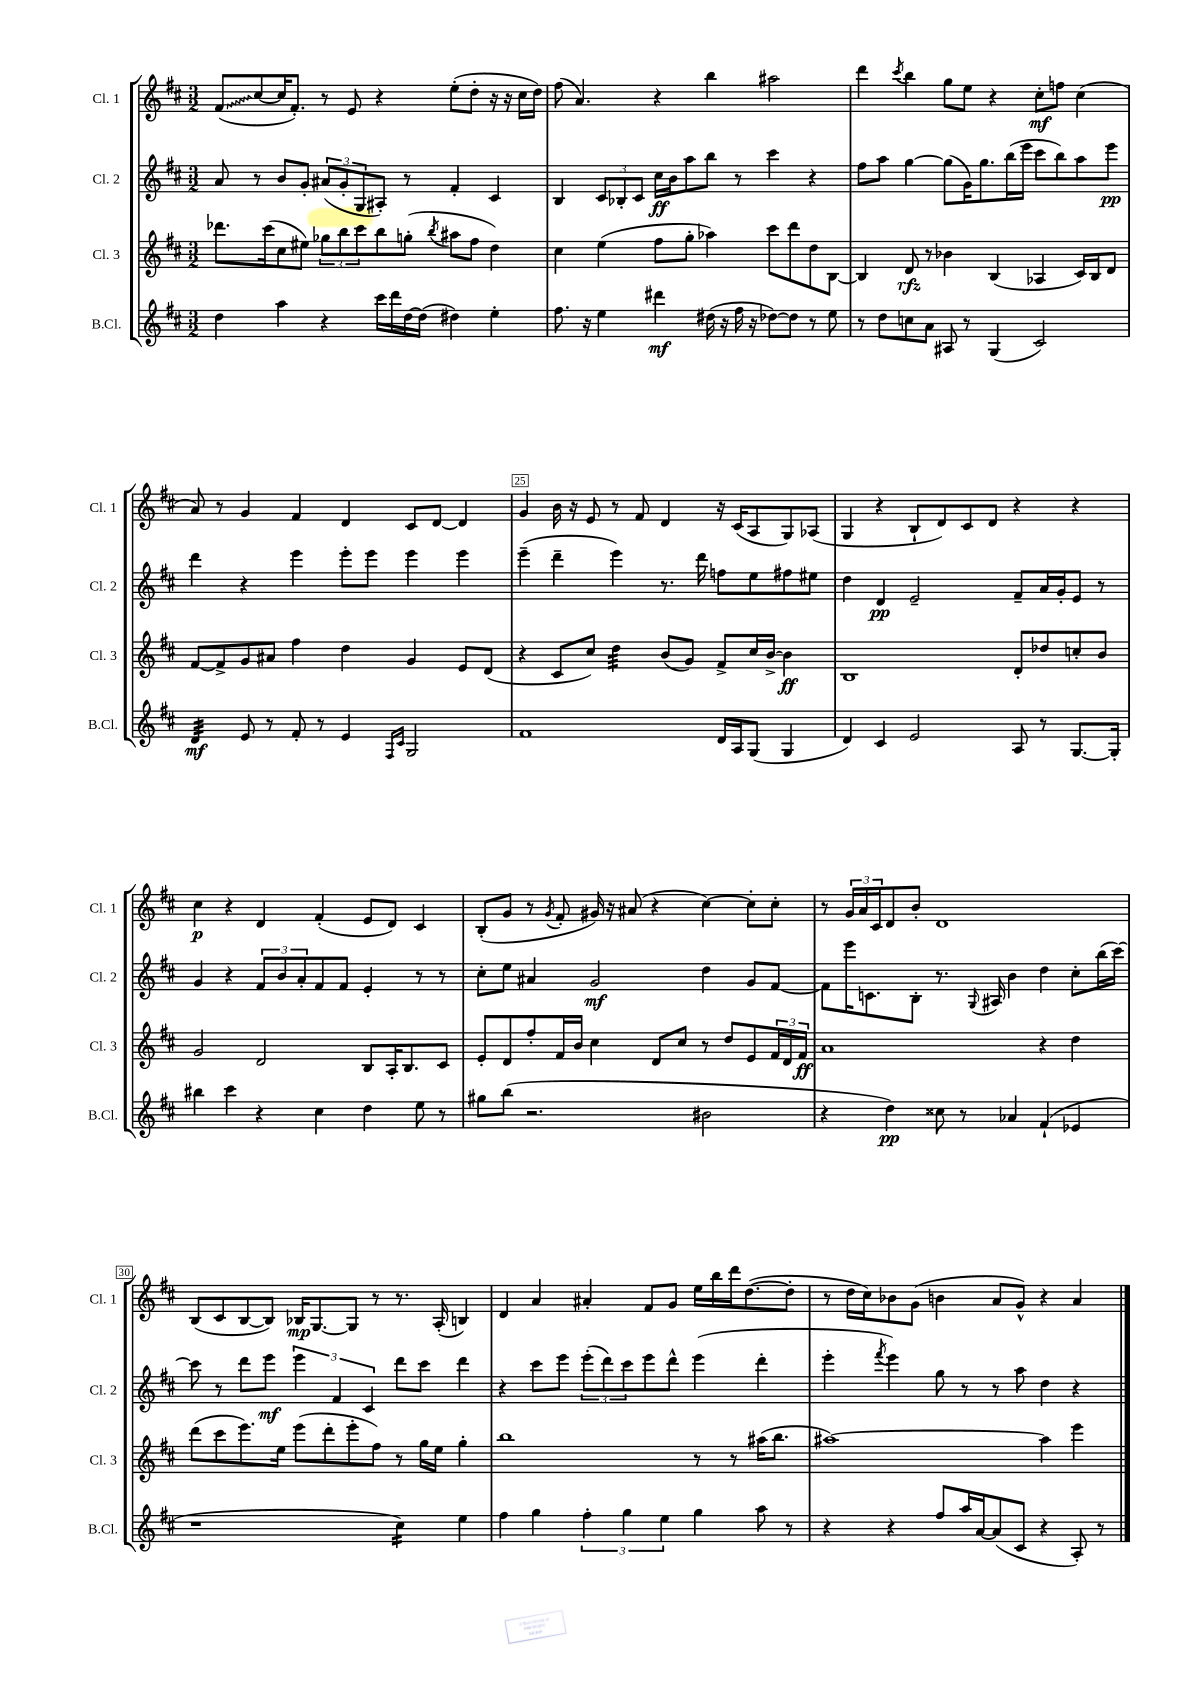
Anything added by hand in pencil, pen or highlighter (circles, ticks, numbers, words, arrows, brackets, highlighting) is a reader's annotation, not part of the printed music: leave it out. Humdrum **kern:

**kern	**kern	**kern	**kern
*staff4	*staff3	*staff2	*staff1
*clefG2	*clefG2	*clefG2	*clefG2
*k[f#c#]	*k[f#c#]	*k[f#c#]	*k[f#c#]
*M3/2	*M3/2	*M3/2	*M3/2
4dd\	8.ddd-\L	8a/	(8f#/L
.	.	8r	[8cc#/
.	(16ccc#\k	.	.
4aa\	8cc#\	8b/L	16cc#/]K
.	.	.	8.f#'/J)
.	8ee#\J)	8g'/J	.
4r	12gg-\L	(12a#/L	8r
.	12bb\	12g'/	.
.	.	.	8e/
.	12ccc#\	12G/	.
16ccc#\LL	8bb\	8A#'/J)	4r
16ddd\	.	.	.
[16dd\	(8gg'\J	8r	.
(16dd\]JJ	.	.	.
.	8qbb/	.	.
4dd#\)	8aa#\L	4f#'/	(8ee'\L
.	8ff#\J	.	8dd'\J
4ee'\	4dd\)	4c#/	16r
.	.	.	16r
.	.	.	16cc#\LL
.	.	.	16dd\JJ)
=	=	=	=
8.ff#\	4cc#\	4B/	(8ff#\
.	.	.	4.a/)
16r	.	.	.
4ee\	(4ee\	12c#/L	.
.	.	12B-'/	.
.	.	12c#/J	.
4ddd#\	8ff#\L	16cc#\LL	4r
.	.	16b\J	.
.	8gg'\J	8aa\	.
(16dd#\	4aa-\)	8bb\J	4bb\
16r	.	.	.
16ff#\	.	8r	.
16r	.	.	.
[8dd-\L)	8ccc#\L	4ccc#\	2aa#\
8dd-\]J	8ddd\	.	.
8r	8dd\	4r	.
8ee\	[8B\J	.	.
=	=	=	=
8r	4B/]	8ff#\L	4ddd\
8dd\L	.	8aa\J	.
.	.	.	8qccc#/
8cc\	8d/	[4gg\	4bb\
8a\J	8r	.	.
8A#/	4b-\	(8gg\]L	8gg\L
8r	.	16g\K)	8ee\J
.	.	8.gg\	.
(4G/	(4B/	.	4r
.	.	(16bb\L	.
.	.	16eee\JJ	.
2c#/)	4A-/	8ccc#\L	8cc#'\L
.	.	8bb\)	8ff\J
.	16c#/LL)	8aa\	(4cc#\
.	16B/J	.	.
.	8d/J	8eee\J	.
=	=	=	=
4d/	[8f#/L	4ddd\	8a/)
.	8f#^/]	.	8r
8e/	8g/	4r	4g/
8r	8a#/J	.	.
8f#'/	4ff#\	4eee\	4f#/
8r	.	.	.
4e/	4dd\	8eee'\L	4d/
.	.	8eee\J	.
16qqF#/LL	.	.	.
16qqc#/JJ	.	.	.
2G/	4g/	4eee\	8c#/L
.	.	.	[8d/J
.	8e/L	4eee\	4d/]
.	(8d/J	.	.
=	=	=	=
1f#	4r	(4eee~\	4g/
.	8c#/L	4ddd~\	16b\
.	.	.	16r
.	8cc#/J)	.	8e/
.	4dd\	4eee\)	8r
.	.	.	8f#/
.	(8b/L	8.r	4d/
.	8g/J)	.	.
.	.	16ddd\	.
16d/LL	8f#^/L	8ff\L	16r
16A/J	.	.	(16c#/LK
(8G/J	16cc#/L	8ee\	8A/
.	[16b^/JJ	.	.
4G/	4b\]	8ff#\	8G/)
.	.	8ee#\J	(8A-/J
=	=	=	=
4d/)	1B	4dd\	4G/
4c#/	.	4d/	4r
2e/	.	2e~/	8B`/L
.	.	.	8d/)
.	.	.	8c#/
.	.	.	8d/J
8A/	8d'/L	8f#~/L	4r
8r	8dd-/	16a/L	.
.	.	16g'/J	.
[8.G/L	8cc'/	8e/J	4r
.	8b/J	8r	.
16G'/]Jk	.	.	.
=	=	=	=
4bb#\	2g/	4g/	4cc#\
4ccc#\	.	4r	4r
4r	2d/	12f#/L	4d/
.	.	12b/	.
.	.	12a'/	.
4cc#\	.	8f#/	(4f#'/
.	.	8f#/J	.
4dd\	8B/L	4e'/	8e/L
.	16A'/K	.	8d/J)
.	8.B/	.	.
8ee\	.	8r	4c#/
8r	8c#/J	8r	.
=	=	=	=
8gg#\L	8e'/L	8cc#'\L	(8B'/L
(8bb\J	8d/	8ee\J	8g/J
2.r	8ff#'/	4a#/	8r
.	.	.	8qg/
.	16f#/L	.	8f#'/
.	16b/JJ	.	.
.	4cc#\	2g/	16g#/)
.	.	.	16r
.	.	.	(8a#/
.	8d/L	.	4r
.	8cc#/J	.	.
2b#\	8r	4dd\	[4cc#\)
.	8dd/L	.	.
.	8e/	8g/L	8cc#'\]L
.	24f#/L	[8f#/J	8cc#'\J
.	24d/	.	.
.	24f#/JJ	.	.
=	=	=	=
4r	1a	8f#\]L	8r
.	.	16eee\K	24g/LL
.	.	.	24a/
.	.	8.c\	.
.	.	.	24c#/J
4dd\)	.	.	8d/
.	.	8B'\J	8b'/J
8cc##\	.	8.r	1d
8r	.	.	.
.	.	8qqG/	.
.	.	16A#/	.
4a-/	.	4b\	.
(4f#`/	4r	4dd\	.
4e-/	4dd\	8cc#'\L	.
.	.	(16bb\L	.
.	.	[16ccc#\JJ)	.
=	=	=	=
1r	(8ddd\L	8ccc#\]	(8B/L
.	8ccc#\	8r	8c#/
.	8.eee\)	8ddd\L	[8B/
.	.	8eee\J	8B/]J)
.	16ee\Jk	.	.
.	(8eee\L	6eee\	16B-/LK
.	.	.	[8.G/
.	8ddd'\	.	.
.	.	6f#/	.
.	8eee'\	.	8G/]J
.	.	6c#/	.
.	8ff#\J)	.	8r
4cc#\)	8r	8ddd\L	8.r
.	16gg\LL	8ccc#\J	.
.	16ee\JJ	.	(16A'/
4ee\	4gg'\	4ddd\	4B/)
=	=	=	=
4ff#\	1bb	4r	4d/
4gg\	.	8ccc#\L	4a/
.	.	8eee\J	.
6ff#'\	.	(12eee'\L	4a#'/
.	.	12ddd\)	.
6gg\	.	12ccc#\	.
.	.	8eee\	8f#/L
6ee\	.	.	.
.	.	8ddd^^\J	8g/J
4gg\	8r	(4eee\	16ee\LL
.	.	.	16bb\
.	8r	.	16ddd\J
.	.	.	([8.dd\
8aa\	(16aa#\LK	4ddd'\	.
.	8.bb\J	.	.
8r	.	.	8dd'\]J
=	=	=	=
4r	[1aa#)	4eee'\	8r
.	.	.	16dd\LL
.	.	.	16cc#\J)
.	.	8qfff#/	.
4r	.	4eee\)	8b-\
.	.	.	(8g\J
8ff#/L	.	8gg\	4b\
16aa/L	.	8r	.
[16a/J	.	.	.
(8a/]	.	8r	8a/L
8c#/J	.	8aa\	8g^^/J)
4r	4aa#\]	4dd\	4r
8A'/)	4eee\	4r	4a/
8r	.	.	.
==	==	==	==
*-	*-	*-	*-
